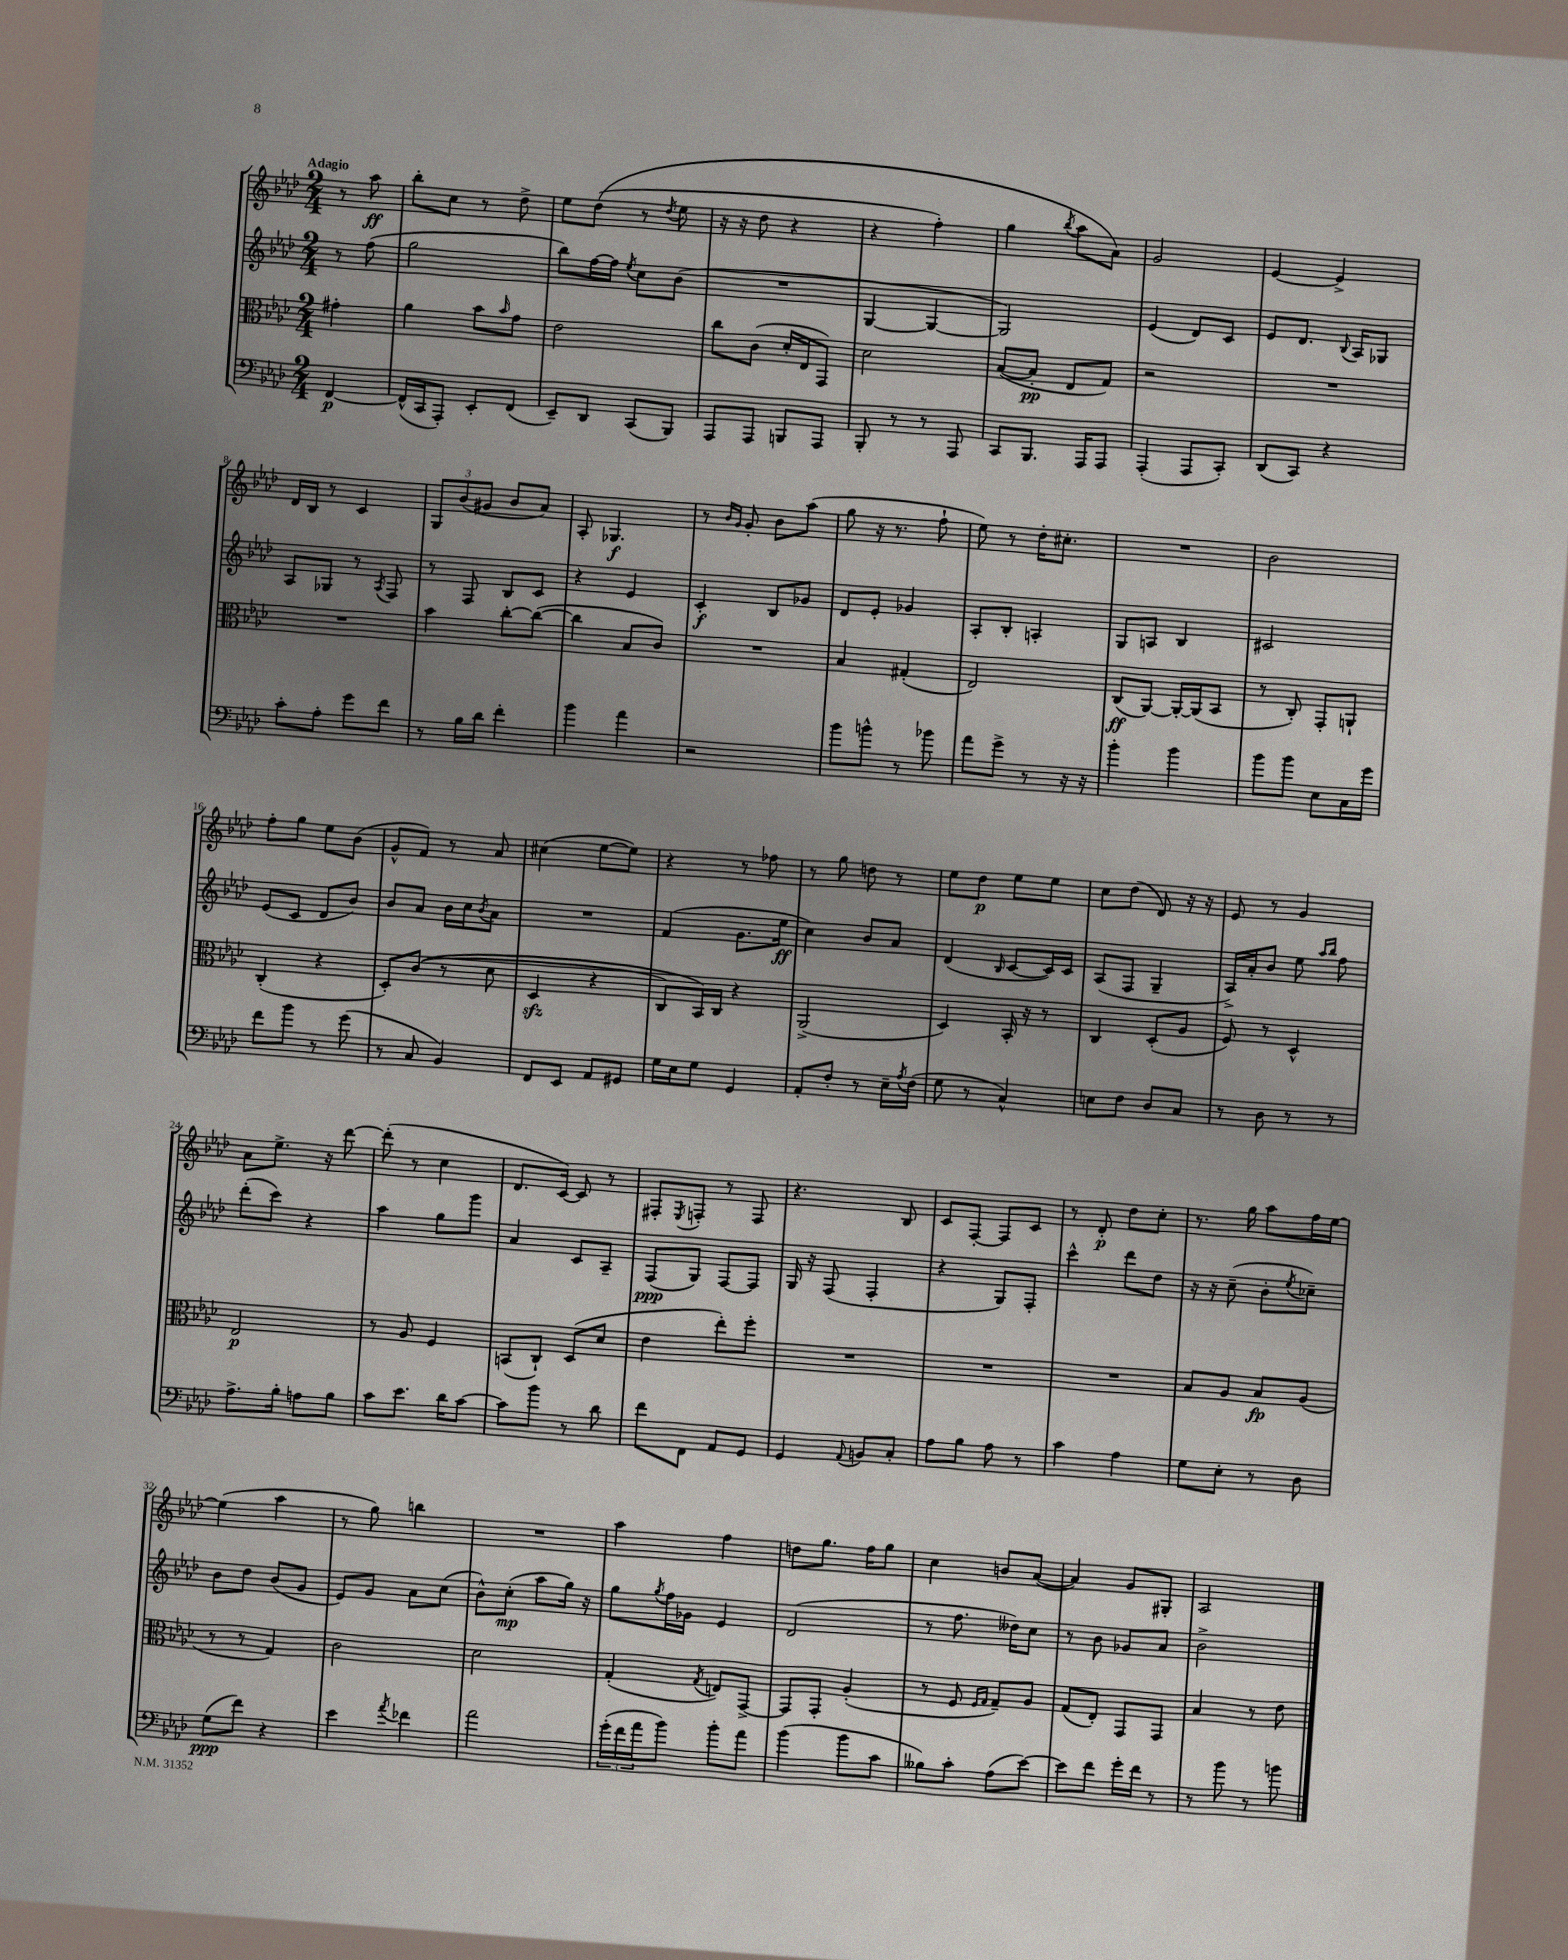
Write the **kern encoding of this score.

**kern	**kern	**kern	**kern
*staff4	*staff3	*staff2	*staff1
*clefF4	*clefC3	*clefG2	*clefG2
*k[b-e-a-d-]	*k[b-e-a-d-]	*k[b-e-a-d-]	*k[b-e-a-d-]
*M2/4	*M2/4	*M2/4	*M2/4
[4FF/	4g#'\	8r	8r
.	.	(8ff\	8aa-\
=	=	=	=
(16FF^^/]LL	4a-\	2gg\	8bb-'\L
16CC/J	.	.	.
8AAA-'/J)	.	.	8cc\J
8EE-'/L	8b-\L	.	8r
.	16qqb-/	.	.
(8FF/J	8g\J	.	8dd-^\
=	=	=	=
8EE-~/L)	2e-\	8bb-\L)	8ee-\L
8DD-/J	.	[16ff\L	&((8dd-\J
.	.	16ff\]JJ	.
.	.	8qee-/	.
(8CC/L	.	8cc\L	8r
.	.	.	8qdd-/
8BBB-/J)	.	(8b-\J	8ee-\
=	=	=	=
8AAA-/L	8cc\L	2r	16r
.	.	.	16r
8AAA-/J	(8c\J	.	8dd-\
8BBB/L	16d-'/LL	.	4r
.	16E-/J	.	.
8AAA-/J	8GG/J)	.	.
=	=	=	=
8BBB-'/	2d-\	[4G/	4r
8r	.	.	.
8r	.	4G/_	4ff'\)
8AAA-/	.	.	.
=	=	=	=
8CC/L	([8B-/L	2G/])	4gg\
8.BBB-/J	8B-'/]J	.	.
.	.	.	8qbb-/
.	8E-/L	.	8aa-\L
16AAA-/LK	.	.	.
8AAA-/J	8G/J)	.	8a-\J&)
=	=	=	=
(4AAA-'/	2r	(4e-/	2g/
8AAA-/L	.	8d-/L)	.
8CC'/J)	.	8c/J	.
=	=	=	=
(8DD-/L	2r	8e-/L	[4e-/
8CC/J)	.	8.d-/J	.
4r	.	.	4e-^/]
.	.	8qqB-/	.
.	.	16A-/LK	.
.	.	8G-/J	.
=	=	=	=
8c'\L	2r	8A-/L	16d-/LL
.	.	.	16B-/JJ
8A-'\J	.	8G-/J	8r
8g\L	.	8r	4c/
.	.	8qA-/	.
8f\J	.	8F/	.
=	=	=	=
8r	4b-\	8r	12G/L
.	.	.	(12b-/
16B-\LL	.	8F/	.
.	.	.	12g#/J
16d-\JJ	.	.	.
4f'\	[8cc'\L	8B-/L	8b-/L
.	(8cc\_J	8c/J	8a-/J)
=	=	=	=
4b-\	4cc\]	4r	8A-'/
.	.	.	4.G-/
4a-\	8B-/L	4e-/	.
.	8c/J)	.	.
=	=	=	=
2r	2r	4c'/	8r
.	.	.	16qqb-/LL
.	.	.	16qqg/JJ
.	.	.	8g'/
.	.	8B-/L	8b-\L
.	.	8g-/J	(8aa-\J
=	=	=	=
8b-\L	4B-/	8d-/L	8gg\
8b^^\J	.	8e-'/J	16r
.	.	.	8.r
8r	(4G#'/	4g-/	.
8b-\	.	.	8ff`\
=	=	=	=
8a-\L	2E-/)	8A-'/L	8ee-\)
8g^\J	.	8B-'/J	8r
8r	.	4A'/	16dd-'\LK
.	.	.	8.cc#'\J
16r	.	.	.
16r	.	.	.
=	=	=	=
4b-'\	(8C/L	8G/L	2r
.	[8AA-/J)	8A/J	.
4b-\	16AA-'/_LL	4B-/	.
.	(16AA-/]J	.	.
.	8BB-/J	.	.
=	=	=	=
8b-\L	8r	2c#/	2b-\
8b-\J	8C'/)	.	.
8E-\L	8GG'/L	.	.
16C\L	8AA`/J	.	.
16g\JJ	.	.	.
=	=	=	=
8f\L	(4C'/	(8e-/L	8ff'\L
8b-\J	.	8c/J	8gg\J
8r	4r	8d-/L	8ee-\L
(8g\	.	8b-/J)	(8b-\J
=	=	=	=
8r	8D-'/L)	8b-/L	8g^^/L
8C/	&((8c/J	8a-/J	8f/J)
4BB-/)	8r	16b-\LL	8r
.	.	16cc\J	.
.	.	8qb-/	.
.	8d-\	8a-\J	8a-/
=	=	=	=
8FF/L	4D-/	2r	(4cc#\
8EE-/J	.	.	.
8AA-/L	4r	.	[8ee-\L
8GG#/J	.	.	8ee-\]J)
=	=	=	=
16G\LL	8C/L)	(4f/	4r
16E-\J	.	.	.
8G\J	16BB-/L&)	.	.
.	16C/JJ	.	.
4GG/	4r	8.g\L	8r
.	.	.	8ff-\
.	.	16ee-\Jk	.
=	=	=	=
8AA-'/L	(2AA-^/	4cc\)	8r
8F'/J	.	.	8gg\
8r	.	8b-/L	8dd\
16E-~\LL	.	8a-/J	8r
8qA-/	.	.	.
(16F\JJ	.	.	.
=	=	=	=
8G\	4D-/)	(4d-/	8ee-\L
8r	.	.	8dd-\J
.	.	16qqB-/	.
4C^^/)	16BB-'/	[8c/L	8ee-\L
.	16r	.	.
.	8r	16c/]L)	8ee-\J
.	.	16c/JJ	.
=	=	=	=
8E\L	4C/	(8A-/L	8cc\L
8F\J	.	8F/J	(8dd-\J
8D-/L	(8D-'/L	4G~/	8d-/)
8C/J	8A-/J	.	16r
.	.	.	16r
=	=	=	=
8r	8F/)	16A-^/LL)	8e-/
.	.	16a-'/J	.
8D-\	8r	8b-/J	8r
8r	4D-^^/	8ee-\	4g/
.	.	16qqaa-/LL	.
.	.	16qqbb-/JJ	.
8r	.	8ff\	.
=	=	=	=
8.A-^\L	2E-/	(8ddd-'\L	8a-\L
.	.	8ccc\J)	8.ee-^\J
16B-'\Jk	.	.	.
8A\L	.	4r	.
.	.	.	16r
8B-\J	.	.	[8ddd-\
=	=	=	=
8c\L	8r	4aa-\	(8ddd-'\]
8.e-\J	8A-/	.	8r
.	4F/	8gg\L	4cc\
16d-\LK	.	.	.
[8c\J	.	8ggg\J	.
=	=	=	=
8c\]L	(8BB/L	4a-/	8.d-/L
8b-\J	8C`/J)	.	.
.	.	.	[16c/Jk)
8r	(8D-/L	8c/L	8c/]
8d-\	8d-/J	8A-~/J	8r
=	=	=	=
8f\L	4e-\	(8F/L	8F#'/L
.	.	.	8qE-/
8FF\J	.	8G/J)	8F'/J
8AA-/L	8ee-'\L)	[8F/L	8r
8GG/J	8ff'\J	8F/]J	8F/
=	=	=	=
4GG/	2r	16G/	4.r
.	.	16r	.
.	.	(8F/	.
8qqAA-/	.	.	.
8BB/L	.	4F'/	.
8C'/J	.	.	8B-/
=	=	=	=
8A-\L	2r	4r	8c/L
8B-\J	.	.	[8F'/J
8A-\	.	8G/L)	8F/]L
8r	.	8F'/J	8c/J
=	=	=	=
4c\	2r	4ccc^^\	8r
.	.	.	8d-'/
4A-\	.	8ddd-\L	8dd-\L
.	.	8dd-\J	8cc'\J
=	=	=	=
8G\L	8B-/L	16r	8.r
.	.	16r	.
8E-'\J	8A-/J	(8cc~\	.
.	.	.	16gg\
8r	8B-/L	8b-'\L	8aa-\L
.	.	8qee-/	.
8D-\	(8A-/J	8cc-~\J)	16ff\L
.	.	.	[16ee-\JJ
=	=	=	=
(8G\L	8r	8b-\L	(4ee-\]
8f\J)	8r	8dd-\J	.
4r	4G/)	(8b-/L	4aa-\
.	.	8g/J	.
=	=	=	=
4e-\	2c\	8e-/L)	8r
.	.	8g/J	8gg\)
8qa-/	.	.	.
4f-\	.	8a-\L	4bb\
.	.	(8cc\J	.
=	=	=	=
2a-\	2d-\	8b-^^\L)	2r
.	.	(8cc'\J	.
.	.	8aa-\L	.
.	.	16gg\Jk)	.
.	.	16r	.
=	=	=	=
(24g'\LL	(4G'/	8gg\L	4aa-\
24f\	.	.	.
24a-\J	.	.	.
.	.	8qgg/	.
8b-\J)	.	16ff\L	.
.	.	16g-\JJ	.
.	8qG/	.	.
8b-'\L	8E/L)	4e-/	4ff\
8a-\J	[8GG^/J	.	.
=	=	=	=
(4b-\	8GG/]L	(2d-/	8dd\L
.	8GG'/J	.	8.gg\J
8b-\L	(4A-'/	.	.
.	.	.	16ff\LK
8c\J	.	.	8gg\J
=	=	=	=
8B--\L)	8r	8r	4cc\
8c'\J	8F/	8.ff\	.
.	16qqF/LL	.	.
.	16qqG/JJ	.	.
(8A-\L	8G~/L)	.	8b/L
.	.	16dd--\LK)	.
[8e-\J)	8A-/J	8cc\J	([8a-/J
=	=	=	=
8e-\]L	(8G/L	8r	4a-/])
8f\J	8E-'/J)	8b-\	.
16g'\LL	8GG/L	8g-/L	8g/L
16f\JJ	.	.	.
8r	8GG/J	8a-/J	8G#'/J
=	=	=	=
8r	4B-/	2b-^\	2A-/
8b-\	.	.	.
8r	8r	.	.
8b\	8e-\	.	.
==	==	==	==
*-	*-	*-	*-
